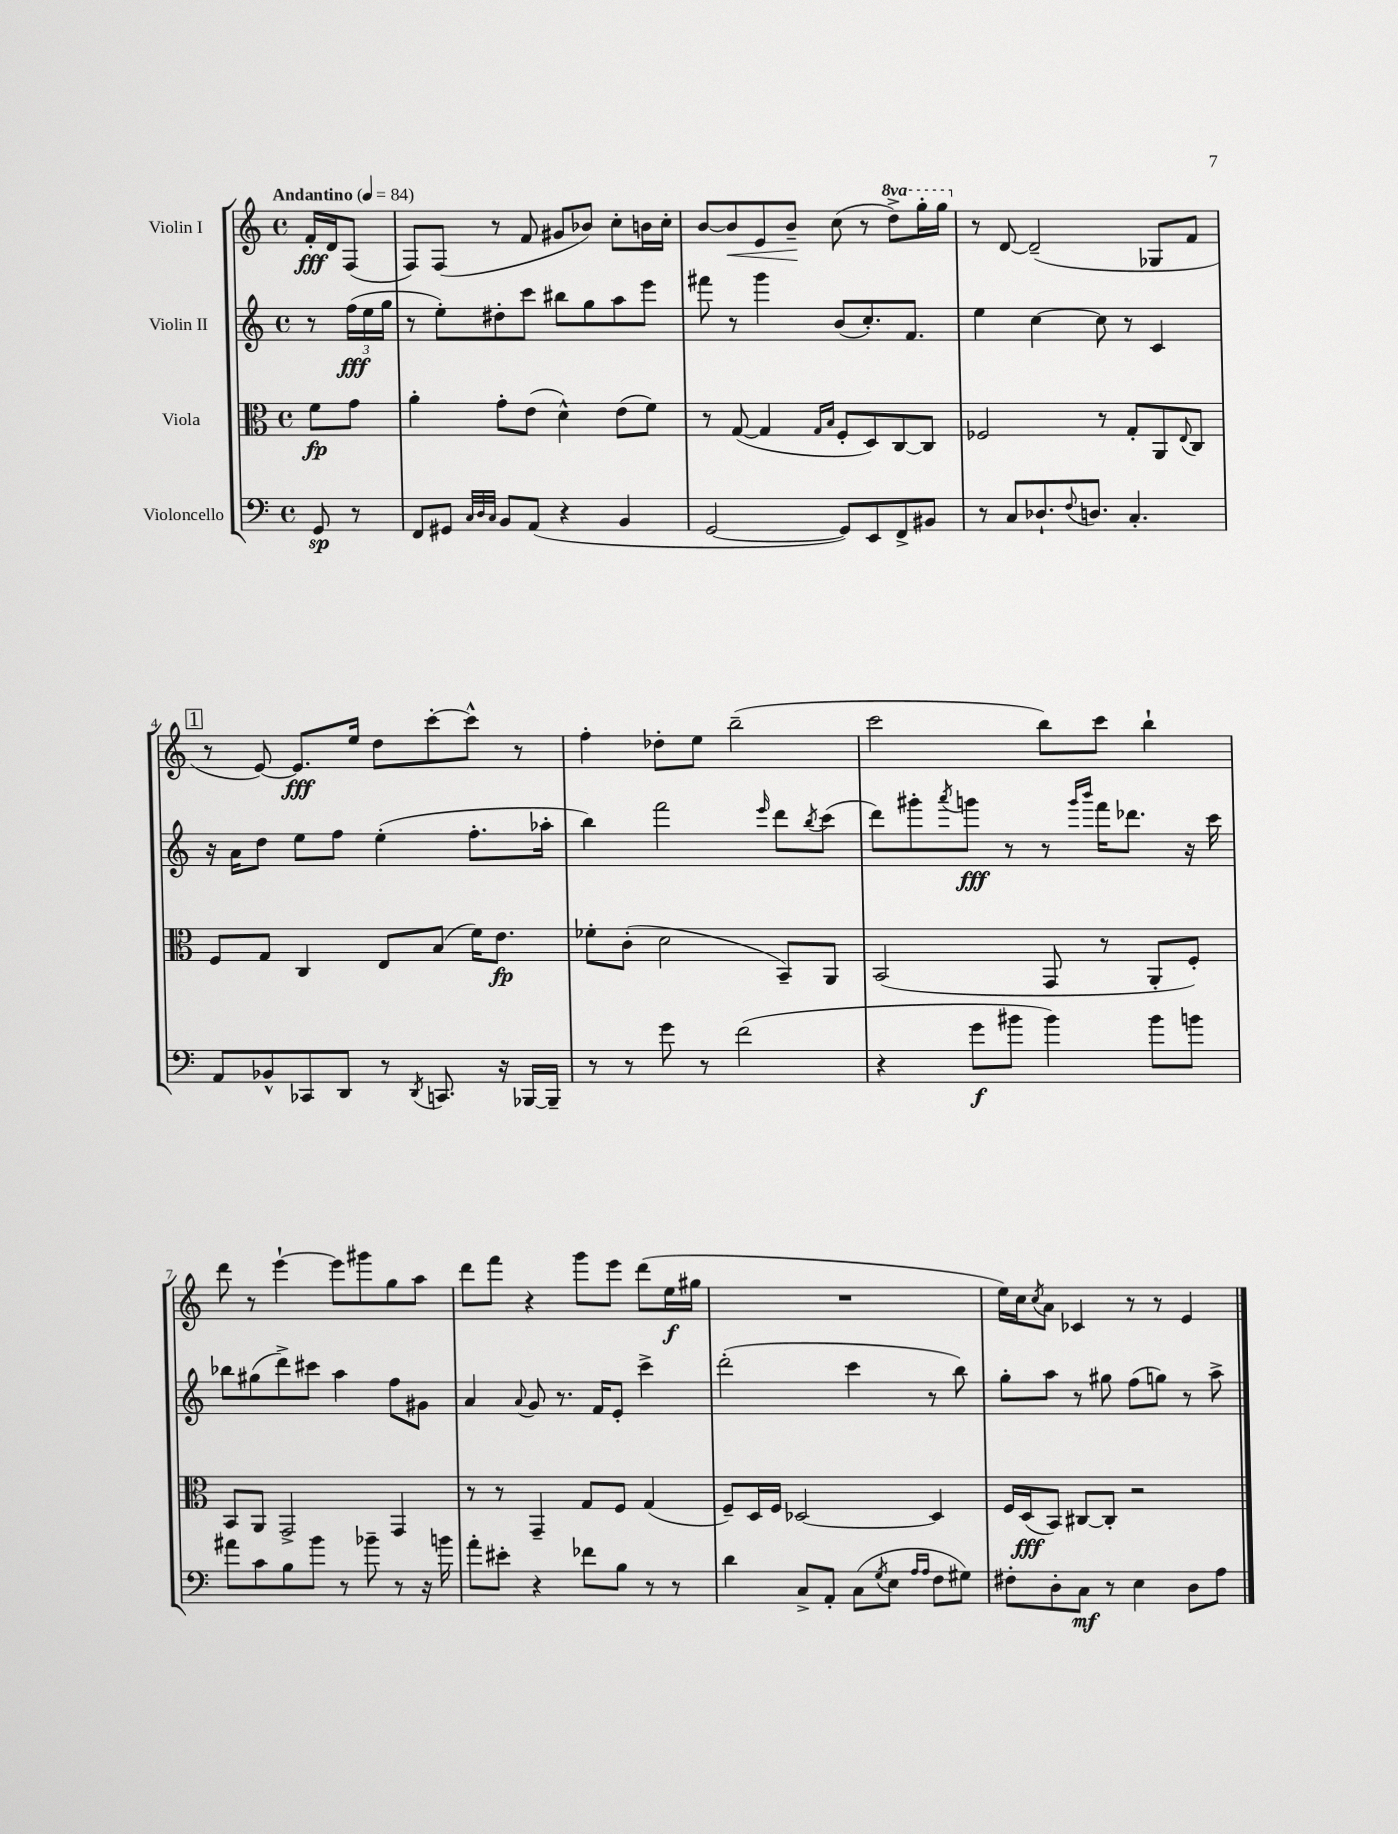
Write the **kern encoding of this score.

**kern	**dynam	**kern	**dynam	**kern	**dynam	**kern	**dynam
*part4	*part4	*part3	*part3	*part2	*part2	*part1	*part1
*staff4	*staff4	*staff3	*staff3	*staff2	*staff2	*staff1	*staff1
*I"Violoncello	*	*I"Viola	*	*I"Violin II	*	*I"Violin I	*
*clefF4	*	*clefC3	*	*clefG2	*	*clefG2	*
*k[]	*	*k[]	*	*k[]	*	*k[]	*
*M4/4	*	*M4/4	*	*M4/4	*	*M4/4	*
*met(c)	*	*met(c)	*	*met(c)	*	*met(c)	*
*MM84	*	*MM84	*	*MM84	*	*MM84	*
=	=	=	=	=	=	=	=
!	!	!	!	!	!	!LO:TX:a:B:t=Andantino	!
8GG/	sp	8f\L	fp	8r	.	16f'/LL	fff
.	.	.	.	.	.	16d/J	.
8r	.	8g\J	.	(24ff\LL	fff	(8F/J	.
.	.	.	.	24ee\	.	.	.
.	.	.	.	24gg\JJ	.	.	.
=1	=1	=1	=1	=1	=1	=1	=1
8FF/L	.	4a'\	.	8r	.	8F/L)	.
8GG#X/J	.	.	.	8ee'\L)	.	(8F/J	.
32qqC/LLL	.	.	.	.	.	.	.
32qqD/	.	.	.	.	.	.	.
32qqC/JJJ	.	.	.	.	.	.	.
8BB/L	.	8g'\L	.	8dd#X'\	.	8r	.
(8AA/J	.	(8e\J	.	8ccc\J	.	8f/	.
4r	.	4d^^\)	.	8bb#X\L	.	8g#X/L	.
.	.	.	.	8gg\	.	8b-X/J)	.
4BB/	.	(8e\L	.	8aa\	.	8cc'\L	.
.	.	8f\J)	.	8eee\J	.	16bn\L	.
.	.	.	.	.	.	16cc'\JJ	.
=2	=2	=2	=2	=2	=2	=2	=2
[2GG/	.	8r	.	8fff#X\	.	[8b/L	.
!	!	!	!	!	!	!	!LO:HP:b
.	.	([8G/	.	8r	.	8b/]	<
.	.	4G/]	.	4ggg\	.	8e/	.
.	.	.	.	.	.	8b~/J	.
.	.	16qqG/LL	.	.	.	.	.
.	.	16qqB/JJ	.	.	.	.	.
8GG/L])	.	8F'/L	.	(8b/L	.	(8cc\	[
8EE/	.	8D/)	.	8.cc'/)	.	8r	.
*	*	*	*	*	*	*8va	*
8FF^/	.	[8C/	.	.	.	8ddd^\L)	.
.	.	.	.	8.f/J	.	.	.
8BB#X/J	.	8C/J]	.	.	.	16ggg'\L	.
.	.	.	.	.	.	16ggg\JJ	.
=3	=3	=3	=3	=3	=3	=3	=3
*	*	*	*	*	*	*X8va	*
8r	.	2F-X/	.	4ee\	.	8r	.
8C/L	.	.	.	.	.	[8d/	.
8.D-X`/	.	.	.	[4cc\	.	(2d~/]	.
8qqF/	.	.	.	.	.	.	.
8.Dn/J	.	.	.	.	.	.	.
.	.	8r	.	8cc\]	.	.	.
4.C'/	.	8G'/L	.	8r	.	.	.
.	.	8AA/	.	4c/	.	8G-X/L	.
.	.	8qqE/	.	.	.	.	.
.	.	8C/J	.	.	.	8f/J	.
!!LO:LB:g=z
!!LO:REH:place=s1:t=1
=4	=4	=4	=4	=4	=4	=4	=4
8AA/L	.	8F/L	.	16r	.	8r	.
.	.	.	.	16a\KL	.	.	.
8BB-X^^/	.	8G/J	.	8dd\J	.	[8e/)	.
8CC-X/	.	4C/	.	8ee\L	.	8.e/L]	fff
8DD/J	.	.	.	8ff\J	.	.	.
.	.	.	.	.	.	16ee/Jk	.
8r	.	8E/L	.	(4ee'\	.	8dd\L	.
8qDD/	.	.	.	.	.	.	.
8.CCn/	.	(8B/J	.	.	.	[8ccc'\	.
.	.	16f\KL)	.	8.ff'\L	.	8ccc^^\J]	.
16r	.	8.e\J	fp	.	.	.	.
[16BBB-X/LL	.	.	.	.	.	8r	.
16BBB-~/JJ]	.	.	.	16aa-X'\Jk	.	.	.
=5	=5	=5	=5	=5	=5	=5	=5
8r	.	8f-X'\L	.	4bb\)	.	4ff'\	.
8r	.	(8c'\J	.	.	.	.	.
8g\	.	2d\	.	2fff\	.	8dd-X'\L	.
8r	.	.	.	.	.	8ee\J	.
(2f\	.	.	.	.	.	(2bb~\	.
.	.	.	.	16qqeee/	.	.	.
.	.	8BB~/L)	.	8ddd\L	.	.	.
.	.	.	.	8qbb/	.	.	.
.	.	8AA/J	.	(8ccc\J	.	.	.
=6	=6	=6	=6	=6	=6	=6	=6
4r	.	(2BB/	.	8ddd\L)	.	2ccc\	.
.	.	.	.	8ggg#X'\	.	.	.
.	.	.	.	8qaaa/	.	.	.
8g\L	f	.	.	8gggn\J	fff	.	.
8b#X\J	.	.	.	8r	.	.	.
4b#\)	.	8GG/	.	8r	.	8bb\L)	.
.	.	.	.	16qqggg/LL	.	.	.
.	.	.	.	16qqbbb/JJ	.	.	.
.	.	8r	.	16fff\KL	.	8ccc\J	.
.	.	.	.	8.ddd-X\J	.	.	.
8b#\L	.	8AA'/L	.	.	.	4bb`\	.
8bn\J	.	8F'/J)	.	16r	.	.	.
.	.	.	.	16ccc\	.	.	.
!!LO:LB:g=z
=7	=7	=7	=7	=7	=7	=7	=7
8a#X\L	.	8BB/L	.	8bb-X\L	.	8ddd\	.
8c\	.	8AA/J	.	(8gg#X\	.	8r	.
8B\	.	2GG^/	.	8ddd^\)	.	[4eee`\	.
8b\J	.	.	.	8ccc#X\J	.	.	.
8r	.	.	.	4aa\	.	8eee\L]	.
8b-X~\	.	.	.	.	.	8ggg#X\	.
8r	.	4GG/	.	8ff\L	.	8gg\	.
16r	.	.	.	8g#X\J	.	8aa\J	.
16bn\	.	.	.	.	.	.	.
=8	=8	=8	=8	=8	=8	=8	=8
8a'\L	.	8r	.	4a/	.	8ddd\L	.
8e#X'\J	.	8r	.	.	.	8fff\J	.
.	.	.	.	8qqa/	.	.	.
4r	.	4GG~/	.	8g/	.	4r	.
.	.	.	.	8.r	.	.	.
8f-X\L	.	8G/L	.	.	.	8ggg\L	.
.	.	.	.	16f/KL	.	.	.
8B\J	.	8F/J	.	8e'/J	.	8eee\J	.
8r	.	(4G/	.	4ccc^\	.	(8ddd\L	.
8r	.	.	.	.	.	16ee\L	f
.	.	.	.	.	.	16gg#X\JJ	.
=9	=9	=9	=9	=9	=9	=9	=9
4d\	.	8F~/L)	.	(2ddd'\	.	1r	.
.	.	16D/L	.	.	.	.	.
.	.	16F/JJ	.	.	.	.	.
8C^/L	.	[2D-X/	.	.	.	.	.
8AA'/J	.	.	.	.	.	.	.
(8C\L	.	.	.	4ccc\	.	.	.
8qG/	.	.	.	.	.	.	.
8E\J	.	.	.	.	.	.	.
16qqA/LL	.	.	.	.	.	.	.
16qqA/JJ	.	.	.	.	.	.	.
8F\L	.	4D-/]	.	8r	.	.	.
8G#X\J)	.	.	.	8bb\)	.	.	.
=10	=10	=10	=10	=10	=10	=10	=10
8F#X'\L	.	16F/LL	.	8gg'\L	.	16ee\LL)	.
.	.	(16D/J	fff	.	.	16cc\J	.
.	.	.	.	.	.	8qcc/	.
8D'\	.	8BB/J)	.	8aa\J	.	8a\J	.
8C\J	mf	[8C#X/L	.	8r	.	4c-X/	.
8r	.	8C#'/J]	.	8gg#X\	.	.	.
4E\	.	2r	.	(8ff\L	.	8r	.
.	.	.	.	8ggn\J)	.	8r	.
8D\L	.	.	.	8r	.	4e/	.
8A\J	.	.	.	8aa^\	.	.	.
==	==	==	==	==	==	==	==
*-	*-	*-	*-	*-	*-	*-	*-
